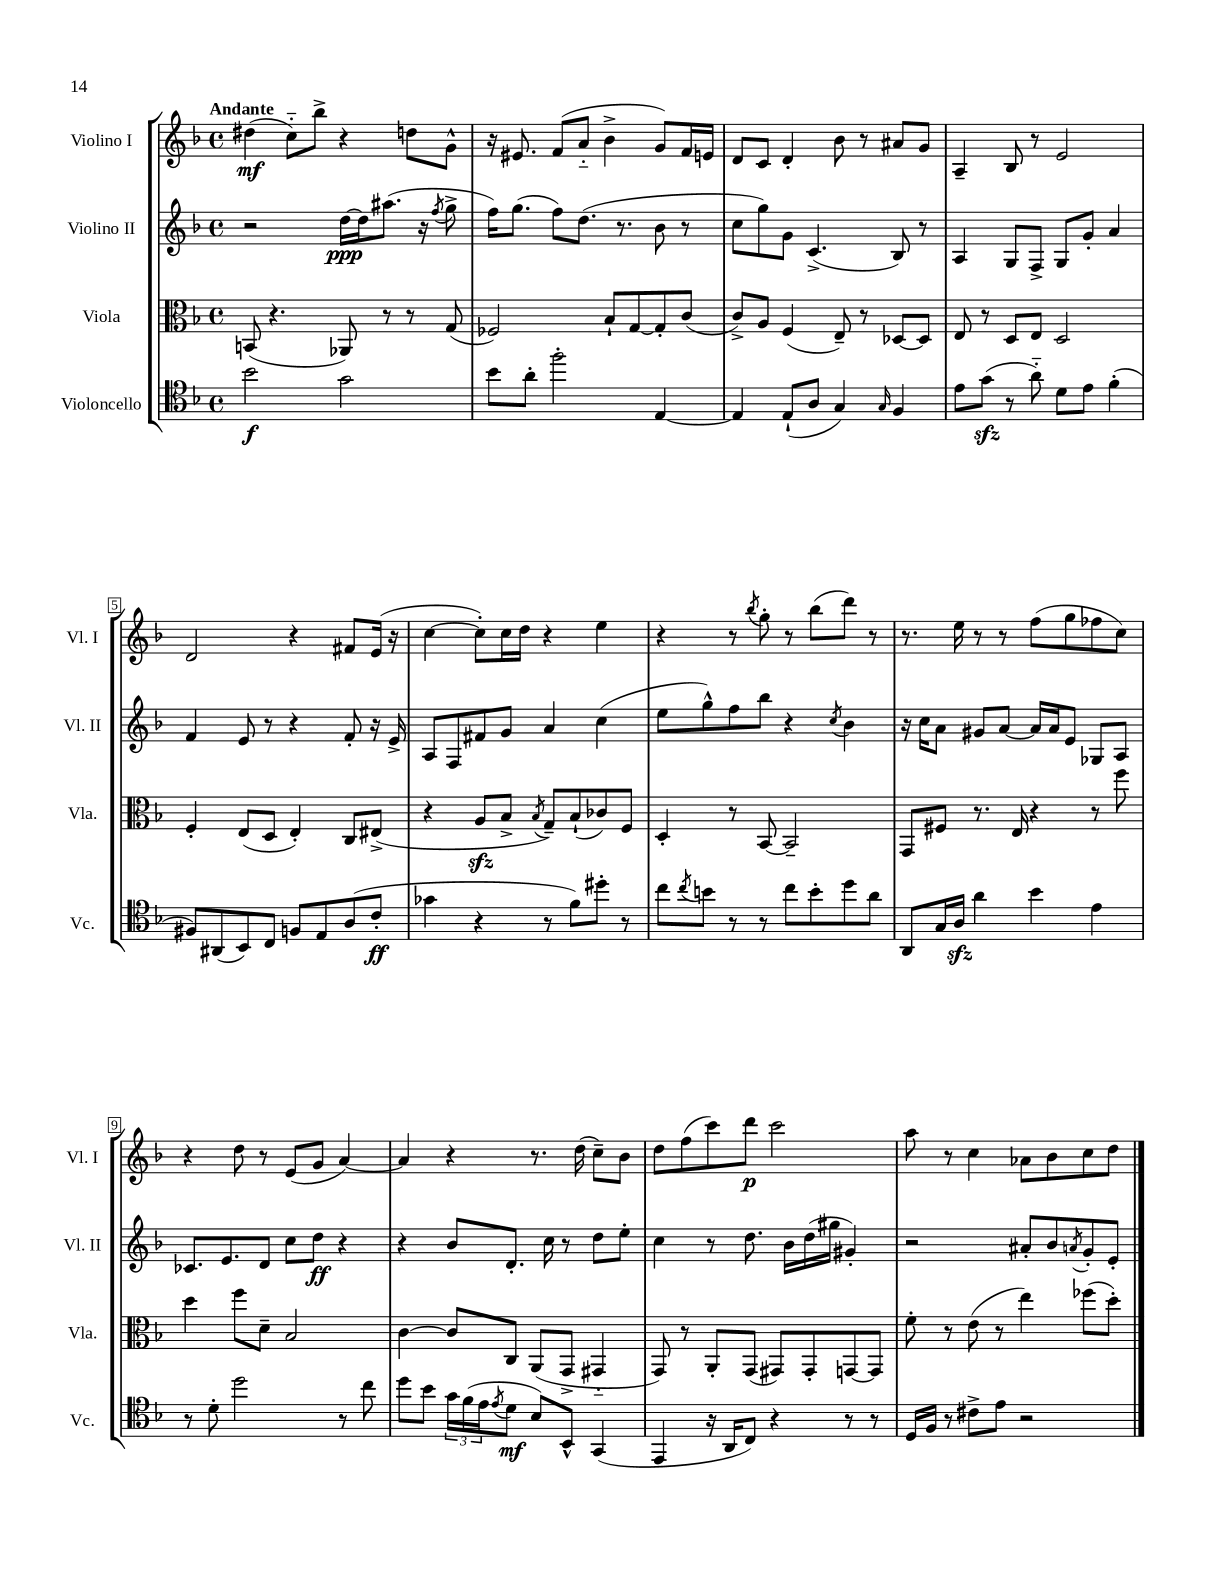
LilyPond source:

<<
\new StaffGroup <<
\new Staff = "s0" \with { instrumentName = "Violino I" shortInstrumentName = "Vl. I" } {
    \clef treble \key f \major \defaultTimeSignature \time 4/4 \tempo "Andante"
    dis''4\mf( c''8-_) bes''8-> r4 d''8 g'8-^ |
    r16 eis'8. f'8( a'8-_ bes'4-> g'8) f'16 e'16 |
    d'8 c'8 d'4-. bes'8 r8 ais'8 g'8 |
    a4-- bes8 r8 e'2 |
    d'2 r4 fis'8 e'16( r16 |
    c''4~ c''8-.) c''16 d''16 r4 e''4 |
    r4 r8 \acciaccatura { bes''8 } g''8-. r8 bes''8( d'''8) r8 |
    r8. e''16 r8 r8 f''8( g''8 fes''8 c''8) |
    r4 d''8 r8 e'8( g'8 a'4~) |
    a'4 r4 r8. d''16( c''8--) bes'8 |
    d''8 f''8( c'''8) d'''8\p c'''2 |
    a''8 r8 c''4 aes'8 bes'8 c''8 d''8 \bar "|." |
}
\new Staff = "s1" \with { instrumentName = "Violino II" shortInstrumentName = "Vl. II" } {
    \clef treble \key f \major \defaultTimeSignature \time 4/4
    r2 d''16~\ppp d''16 ais''8.( r16 \acciaccatura { f''8 } g''8-> |
    f''16) g''8.( f''8) d''8.( r8. bes'8 r8 |
    c''8 g''8) g'8 c'4.->( bes8) r8 |
    a4 g8 f8-> g8 g'8-. a'4 |
    f'4 e'8 r8 r4 f'8-. r16 e'16-> |
    a8 f8 fis'8 g'8 a'4 c''4( |
    e''8 g''8-^) f''8 bes''8 r4 \acciaccatura { c''8 } bes'4 |
    r16 c''16 a'8 gis'8 a'8~ a'16 a'16 e'8 ges8 a8 |
    ces'8. e'8. d'8 c''8 d''8\ff r4 |
    r4 bes'8 d'8.-. c''16 r8 d''8 e''8-. |
    c''4 r8 d''8. bes'16 d''16( gis''16 gis'4-.) |
    r2 ais'8-. bes'8 \acciaccatura { a'8 } g'8-. e'8-. \bar "|." |
}
\new Staff = "s2" \with { instrumentName = "Viola" shortInstrumentName = "Vla." } {
    \clef alto \key f \major \defaultTimeSignature \time 4/4
    b,8( r4. aes,8) r8 r8 g8( |
    fes2) bes8-! g8~ g8-. c'8( |
    c'8->) a8 f4( e8--) r8 des8~ des8 |
    e8 r8 d8 e8 d2 |
    f4-. e8( d8 e4-.) c8 eis8->( |
    r4 a8\sfz bes8-> \acciaccatura { bes8 } g8--) bes8-!( ces'8) f8 |
    d4-. r8 bes,8~ bes,2-- |
    g,8 fis8 r8. e16 r4 r8 f''8 |
    d''4 f''8 d'8-- bes2 |
    c'4~ c'8 c8 a,8( g,8-> gis,4-_ |
    g,8) r8 a,8-. g,8( gis,8) gis,8-. g,8~ g,8 |
    f'8-. r8 e'8( r8 e''4) fes''8( d''8-.) \bar "|." |
}
\new Staff = "s3" \with { instrumentName = "Violoncello" shortInstrumentName = "Vc." } {
    \clef tenor \key f \major \defaultTimeSignature \time 4/4
    bes'2\f g'2 |
    bes'8 a'8-. f''2-. e4~ |
    e4 e8-!( a8 g4) \grace { g16 } f4 |
    e'8 g'8\sfz( r8 a'8-_) d'8 e'8 f'4-.( |
    fis8) ais,8( bes,8) c8 f8 e8 a8( c'8-.\ff |
    ges'4 r4 r8 f'8) dis''8-. r8 |
    c''8 \acciaccatura { c''8 } b'8 r8 r8 c''8 b'8-. d''8 a'8 |
    a,8 g16 a16\sfz a'4 bes'4 e'4 |
    r8 d'8-. d''2 r8 c''8 |
    d''8 bes'8 \tuplet 3/2 { g'16 f'16( e'16 } \acciaccatura { e'8 } d'8\mf bes8) bes,8-^ g,4( |
    e,4 r16 a,16 c8) r4 r8 r8 |
    d16 f16 r8 cis'8-> e'8 r2 \bar "|." |
}
>>
>>
\layout { \context { \Score \override BarNumber.stencil = #(make-stencil-boxer 0.1 0.3 ly:text-interface::print) } }
